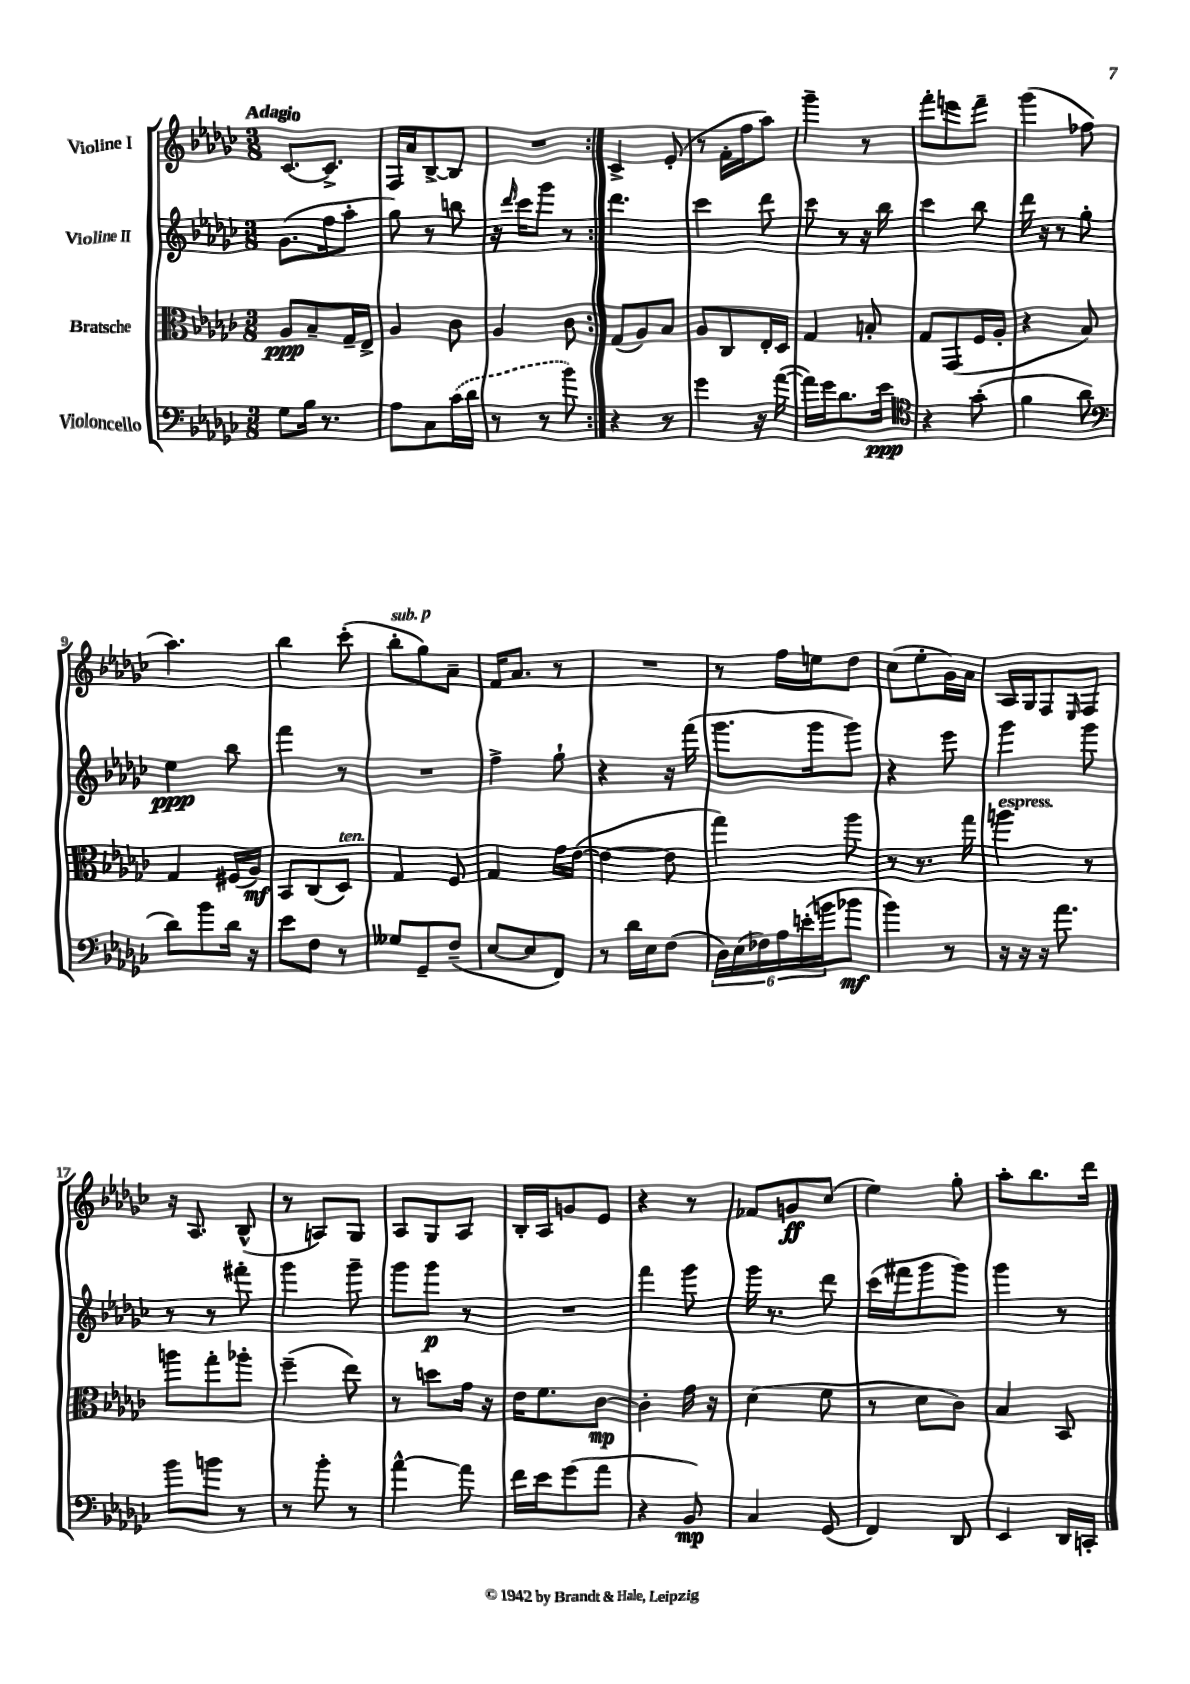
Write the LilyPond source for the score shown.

<<
\new StaffGroup <<
\new Staff = "s0" \with { instrumentName = "Violine I" } {
    \clef treble \key ges \major \numericTimeSignature \time 3/8 \tempo "Adagio"
    \repeat volta 2 { ces'8.~ ces'8.-> |
    f16 aes'16 bes8~-> bes8 |
    R4. | }
    ces'4-> ees'8-.( |
    r8 f'16-. f''16 aes''8) |
    ges'''4-- r8 |
    f'''8-. e'''8 f'''8-- |
    ges'''4( fes''8 |
    aes''4.) |
    bes''4 ces'''8-.( |
    bes''8-.^\markup { \italic "sub. p" } ges''8) aes'8-- |
    f'16 aes'8. r8 |
    R4. |
    r8 f''16 e''16 des''8 |
    ces''8( ees''8-. ges'16) aes'16 |
    aes16 ges16 f8 \grace { ees16 } f8 |
    r16 aes8. bes8-^( |
    r8 a8) ges8 |
    aes8 ges8 aes8 |
    bes16-. aes16 g'8 ees'8 |
    r4 r8 |
    fes'8 g'8\ff ces''8( |
    ees''4) ges''8-. |
    aes''8-. bes''8. des'''16 \bar "|." |
}
\new Staff = "s1" \with { instrumentName = "Violine II" } {
    \clef treble \key ges \major \numericTimeSignature \time 3/8
    \repeat volta 2 { ges'8.( f''16 aes''8-. |
    ges''8) r8 b''8 |
    r16 \grace { des'''16 } ces'''16 ges'''8 r8 | }
    des'''4. |
    ces'''4 des'''8 |
    ces'''8 r8 r16 bes''16 |
    ces'''4 bes''8 |
    des'''16 r16 r8 ges''8-. |
    ees''4\ppp bes''8 |
    f'''4 r8 |
    R4. |
    f''4-> ges''8-! |
    r4 r16 f'''16( |
    ges'''8. ges'''16 ges'''8) |
    r4 ees'''8 |
    ges'''4 ges'''8 |
    r8 r8 fis'''8-. |
    ges'''4 ges'''8-- |
    ges'''8 ges'''8\p r8 |
    R4. |
    f'''4 ges'''8 |
    ges'''16 r8. des'''8 |
    ces'''16( fis'''16 ges'''8 ges'''8) |
    ges'''4 r8 \bar "|." |
}
\new Staff = "s2" \with { instrumentName = "Bratsche" } {
    \clef alto \key ges \major \numericTimeSignature \time 3/8
    \repeat volta 2 { aes8\ppp bes8-- ges16-- ees16-> |
    aes4 ces'8 |
    aes4 ces'8 | }
    ges8( aes8) bes8 |
    aes8 ces8 ees16-. des16 |
    ges4 b8-. |
    ges8 ges,8( f16 aes16-. |
    r4 bes8) |
    ges4 fis16( aes16\mf) |
    bes,8 ces8( des8^\markup { \italic "ten." }) |
    ges4 f8 |
    ges4 ges'16 ees'16~( |
    ees'4~ ees'8 |
    ges''4) aes''8 |
    r8 r8. ges''16 |
    a''4^\markup { \italic "espress." } r8 |
    a''8 ges''8-. aes''8-. |
    f''4--( ees''8) |
    r8 d''8 ges'16 r16 |
    ees'16 f'8. ces'8~\mp |
    ces'4-. ges'16 r16 |
    des'4( f'8 |
    r8 des'8 ces'8) |
    bes4 bes,8 \bar "|." |
}
\new Staff = "s3" \with { instrumentName = "Violoncello" } {
    \clef bass \key ges \major \numericTimeSignature \time 3/8
    \repeat volta 2 { ges8 bes16 r8. |
    aes8 ces8 \once \slurDashed ces'16( des'16 |
    r8 r8 bes'8) | }
    r4 r8 |
    ges'4 r16 aes'16~( |
    aes'16) ges'16 des'8. ees'16\ppp |
    \clef tenor r4 ges'8-.( |
    f'4 aes'8 |
    \clef bass des'8) bes'8 des'16 r16 |
    ees'8 f8 r8 |
    geses8 ges,8-- f8--( |
    ees8~ ees8 f,8) |
    r8 des'16 ees16 f8( |
    \tuplet 6/4 { des16) ees16( fes16) aes16 e'16-.( b'16 } bes'8\mf |
    bes'4) r8 |
    r16 r16 r16 aes'8. |
    bes'8 b'8 r8 |
    r8 bes'8-. r8 |
    aes'4~-^ aes'8 |
    f'16 ees'16 ges'8( aes'8 |
    r4 bes,8\mp) |
    ces4 ges,8( |
    f,4) des,8 |
    ees,4 des,16 c,16-. \bar "|." |
}
>>
>>
